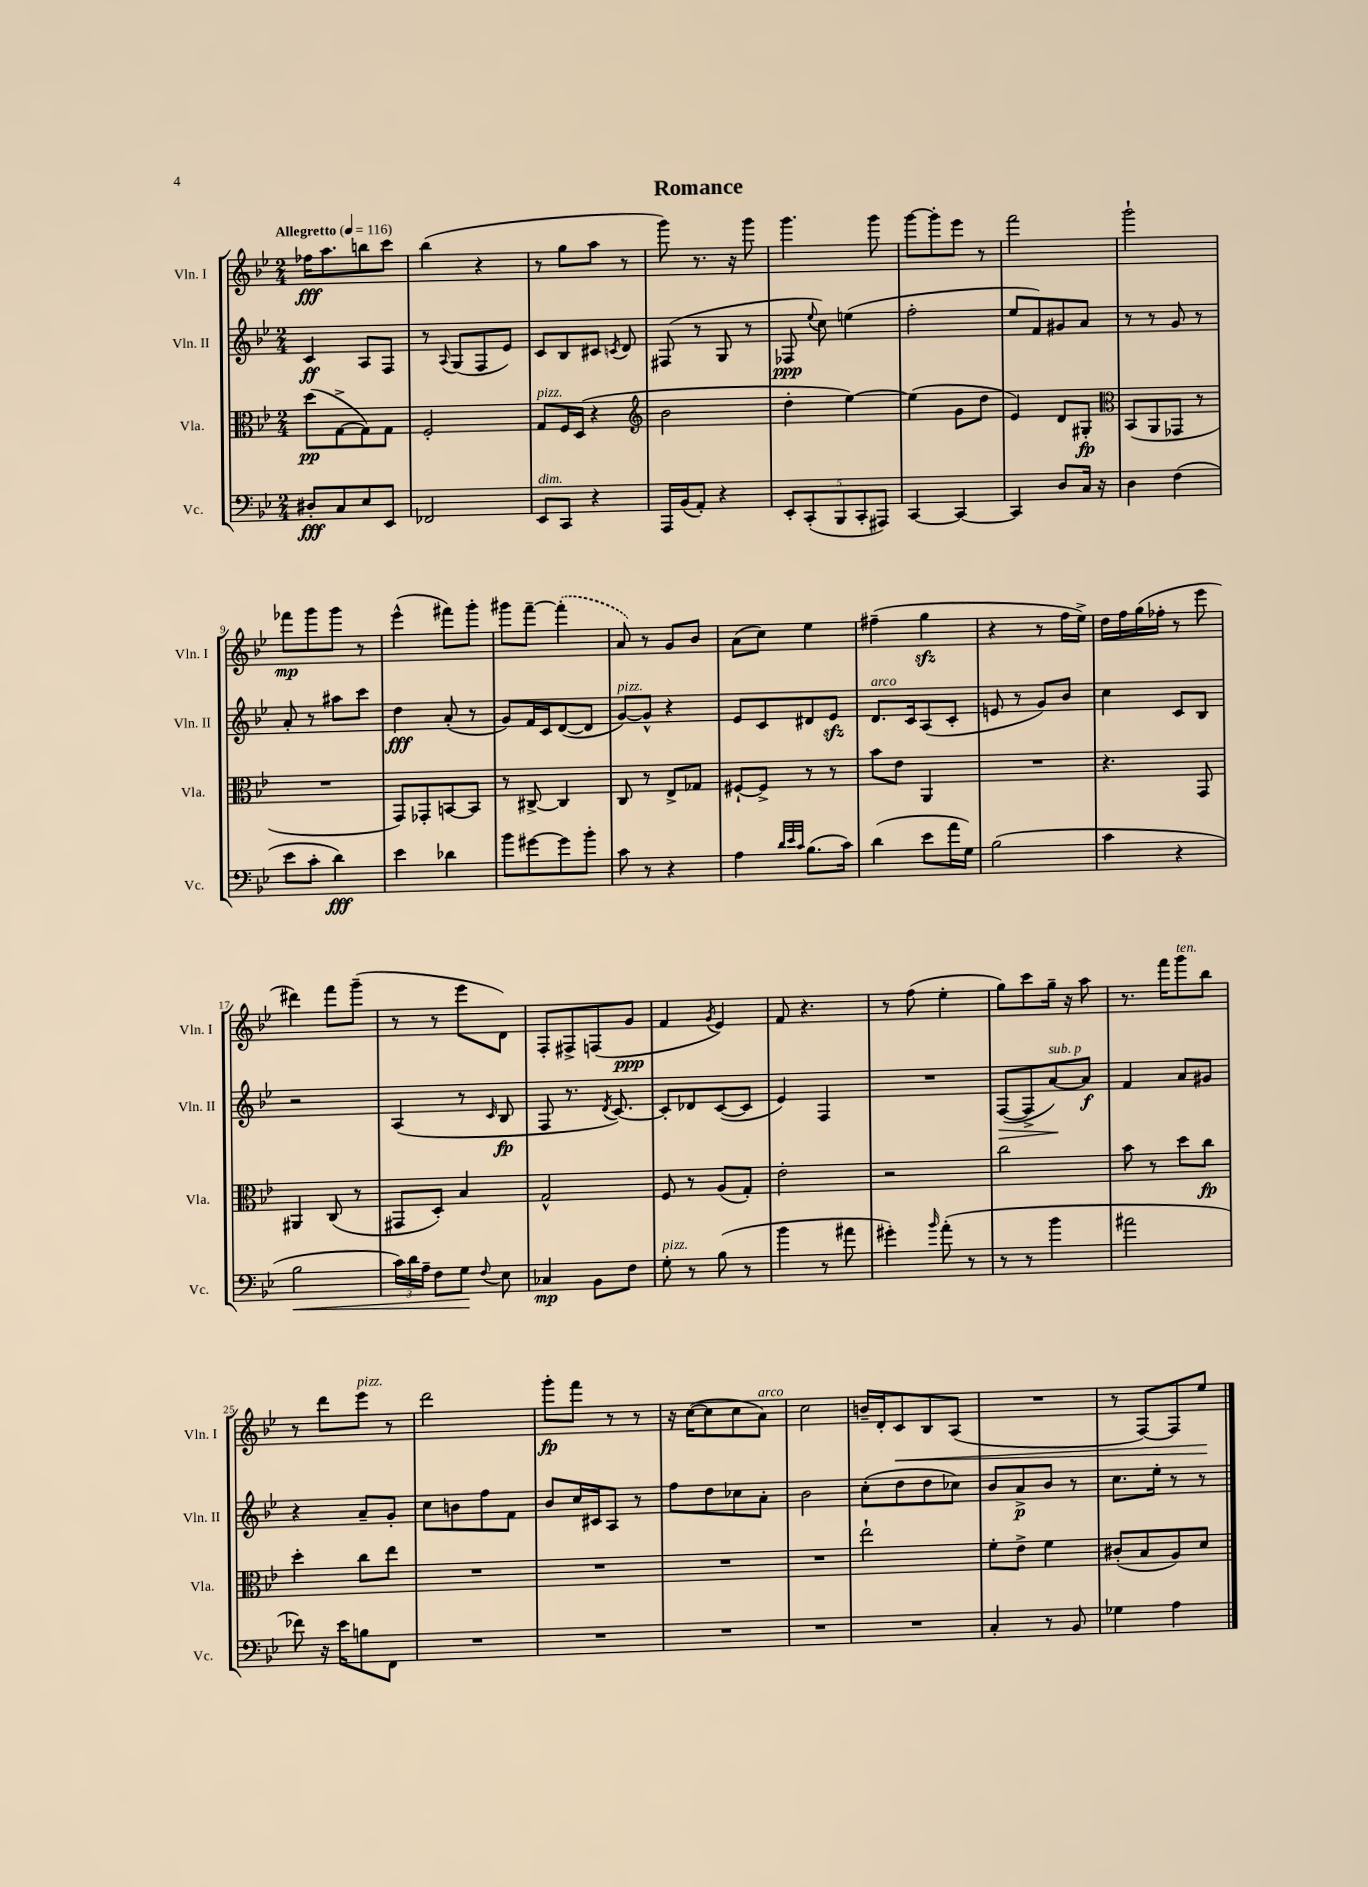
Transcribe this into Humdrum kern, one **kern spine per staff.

**kern	**kern	**kern	**kern
*staff4	*staff3	*staff2	*staff1
*clefF4	*clefC3	*clefG2	*clefG2
*k[b-e-]	*k[b-e-]	*k[b-e-]	*k[b-e-]
*M2/4	*M2/4	*M2/4	*M2/4
*MM116	*MM116	*MM116	*MM116
8D#'/L	(8dd\L	4c/	16ff-\LK
.	.	.	8.aa\
8C/	[8G^\	.	.
8E-/	8G\])	8A/L	8bb\
8EE-/J	8G\J	8F/J	8ccc\J
=	=	=	=
2FF-/	2F'/	8r	(4bb-\
.	.	8qqA/	.
.	.	(8G/L	.
.	.	8F/	4r
.	.	8e-/J)	.
=	=	=	=
8EE-/L	8G/L	8c/L	8r
8CC/J	16F/L	8B-/	8gg\L
.	(16D/JJ	.	.
4r	4r	8c#/J	8aa\J
.	.	8qc/	.
.	.	8d/	8r
=	=	=	=
*	*clefG2	*	*
16AAA/LL	2b-\	(8F#/	8ggg\)
(16BB-/J	.	.	.
8AA'/J)	.	8r	8.r
4r	.	8G/	.
.	.	.	16r
.	.	8r	8ggg\
=	=	=	=
10EE-'/L	4dd'\	8F-/	4.ggg\
(10CC'/	.	.	.
.	.	8qqee-/	.
.	.	8cc\)	.
10BBB-/	.	.	.
.	[4ee-\)	(4ee\	.
10CC'/	.	.	.
.	.	.	8ggg\
10AAA#/J)	.	.	.
=	=	=	=
[4CC/	(4ee-\]	2ff'\	[8ggg\L
.	.	.	8ggg'\]
4CC/_	8g\L	.	8eee-\J
.	8dd\J	.	8r
=	=	=	=
4CC/]	4e-/)	8ee-/L	2fff\
.	.	8f/)	.
8D/L	8d/L	8g#/	.
16C/Jk	8G#'/J	8a/J	.
16r	.	.	.
=	=	=	=
*	*clefC3	*	*
4D\	(8BB-/L	8r	2ggg`\
.	8AA/	8r	.
(4F\	8GG-/J	8g/	.
.	8r	8r	.
=	=	=	=
8e-\L	2r	8a'/	8fff-\L
8c'\J	.	8r	8ggg\
4d\)	.	8aa#\L	8ggg\J
.	.	8ccc\J	8r
=	=	=	=
4e-\	8GG/L)	4dd\	(4eee-^^\
.	8GG-'/	.	.
4d-\	[8BB/	(8a'/	8fff#\L)
.	8BB/]J	8r	8ggg'\J
=	=	=	=
8b-\L	8r	8g/L)	8ggg#\L
[8g#\	[8C#^/	16f/L	[8fff~\J
.	.	16c/J	.
8g#\]	4C#/]	([8d/	(4fff'\]
8b-'\J	.	8d/]J	.
=	=	=	=
8c\	8C/	[8g/L)	8a/)
8r	8r	8g^^/]J	8r
4r	8E-^/L	4r	8g/L
.	8G-/J	.	8b-/J
=	=	=	=
4A\	[8F#`/L	8e-/L	(8a\L
.	8F#^/]J	8c/	8cc\J)
32qqd/LLL	.	.	.
32qqe-/	.	.	.
32qqc/JJJ	.	.	.
(8.B-\L	8r	8d#/	4ee-\
.	8r	8e-/J	.
16c\Jk)	.	.	.
=	=	=	=
(4d\	8b-\L	8.d/L	(4ff#~\
.	8e-\J	.	.
.	.	16c/k	.
8e-\L	4AA/	(8A/	4gg\
16a\L	.	8c'/J	.
16G\JJ)	.	.	.
=	=	=	=
(2B-\	2r	8e/	4r
.	.	8r	.
.	.	8g/L)	8r
.	.	8b-/J	16ff\LL
.	.	.	16ee-^\JJ)
=	=	=	=
4c\	4.r	4cc\	16dd\LL
.	.	.	16ff\
.	.	.	(16gg\
.	.	.	16ff-'\JJ
4r	.	8c/L	8r
.	8GG/	8B-/J	8eee-\
=	=	=	=
2B-\	4AA#/	2r	4ddd#\)
.	(8C/	.	8fff\L
.	8r	.	(8ggg~\J
=	=	=	=
24c\LL)	8GG#/L	(4A/	8r
24d\	.	.	.
24A~\JJ	.	.	.
8F\L	8D'/J)	.	8r
8G\J	4B-/	8r	8eee-\L
8qqF/	.	16qqc/	.
8E-\	.	8B-/	8d\J)
=	=	=	=
4C-/	2G^^/	8F/	8F'/L
.	.	8.r	8F#^/
8BB-\L	.	.	(8F/
.	.	8qd/	.
.	.	[8.c/)	.
8F\J	.	.	8g/J
=	=	=	=
8G'\	8F/	8c'/]L	4f/
8r	8r	8d-/	.
.	.	.	8qg/
(8B-\	(8A/L	([8c/	4e-/)
8r	8G'/J)	8c/]J	.
=	=	=	=
4b-\	2e-'\	4e-/)	8f/
.	.	.	4.r
8r	.	4F/	.
8a#\	.	.	.
=	=	=	=
4g#'\)	2r	2r	8r
.	.	.	(8ff\
16qqb-/	.	.	.
(8a'\	.	.	4ee-'\
8r	.	.	.
=	=	=	=
8r	2cc\	([8F/L	8gg\L)
8r	.	8F^/]	8ccc\
4b-\	.	[8a/)	16gg~\Jk
.	.	.	16r
.	.	8a/]J	8aa\
=	=	=	=
2a#\	8b-\	4f/	8.r
.	8r	.	.
.	.	.	16fff\LK
.	8dd\L	8a/L	8ggg\
.	8cc\J	8g#/J	8bb-\J
=	=	=	=
8f-\)	4dd'\	4r	8r
16r	.	.	8ddd\L
16e-\LK	.	.	.
8B\	8cc\L	8a~/L	8eee-\J
8FF\J	8ee-\J	8g'/J	8r
=	=	=	=
2r	2r	8cc\L	2ddd\
.	.	8b\	.
.	.	8ff\	.
.	.	8f\J	.
=	=	=	=
2r	2r	8b-/L	8ggg'\L
.	.	16cc/L	8fff\J
.	.	16c#/J	.
.	.	8A/J	8r
.	.	8r	8r
=	=	=	=
2r	2r	8ff\L	16r
.	.	.	([16cc\LK
.	.	8dd\	8cc\]
.	.	8cc-\	8cc\
.	.	8a'\J	8a\J)
=	=	=	=
2r	2r	2b-\	2cc\
=	=	=	=
2r	2ee-`\	(8cc'\L	16b~/LL
.	.	.	16d'/J
.	.	8dd\	8c/
.	.	8dd\	8B-/
.	.	8cc-\J)	(8A/J
=	=	=	=
4C'/	8f'\L	8b-/L	2r
.	8e-^\J	8a^/	.
8r	4f\	8b-/J	.
8BB-/	.	8r	.
=	=	=	=
4G-\	(8c#'/L	8.cc\L	8r
.	8B-/	.	[8F/L)
.	.	16ee-'\Jk	.
4A\	8A/)	8r	8F/]
.	8d/J	8r	8ee-/J
==	==	==	==
*-	*-	*-	*-
